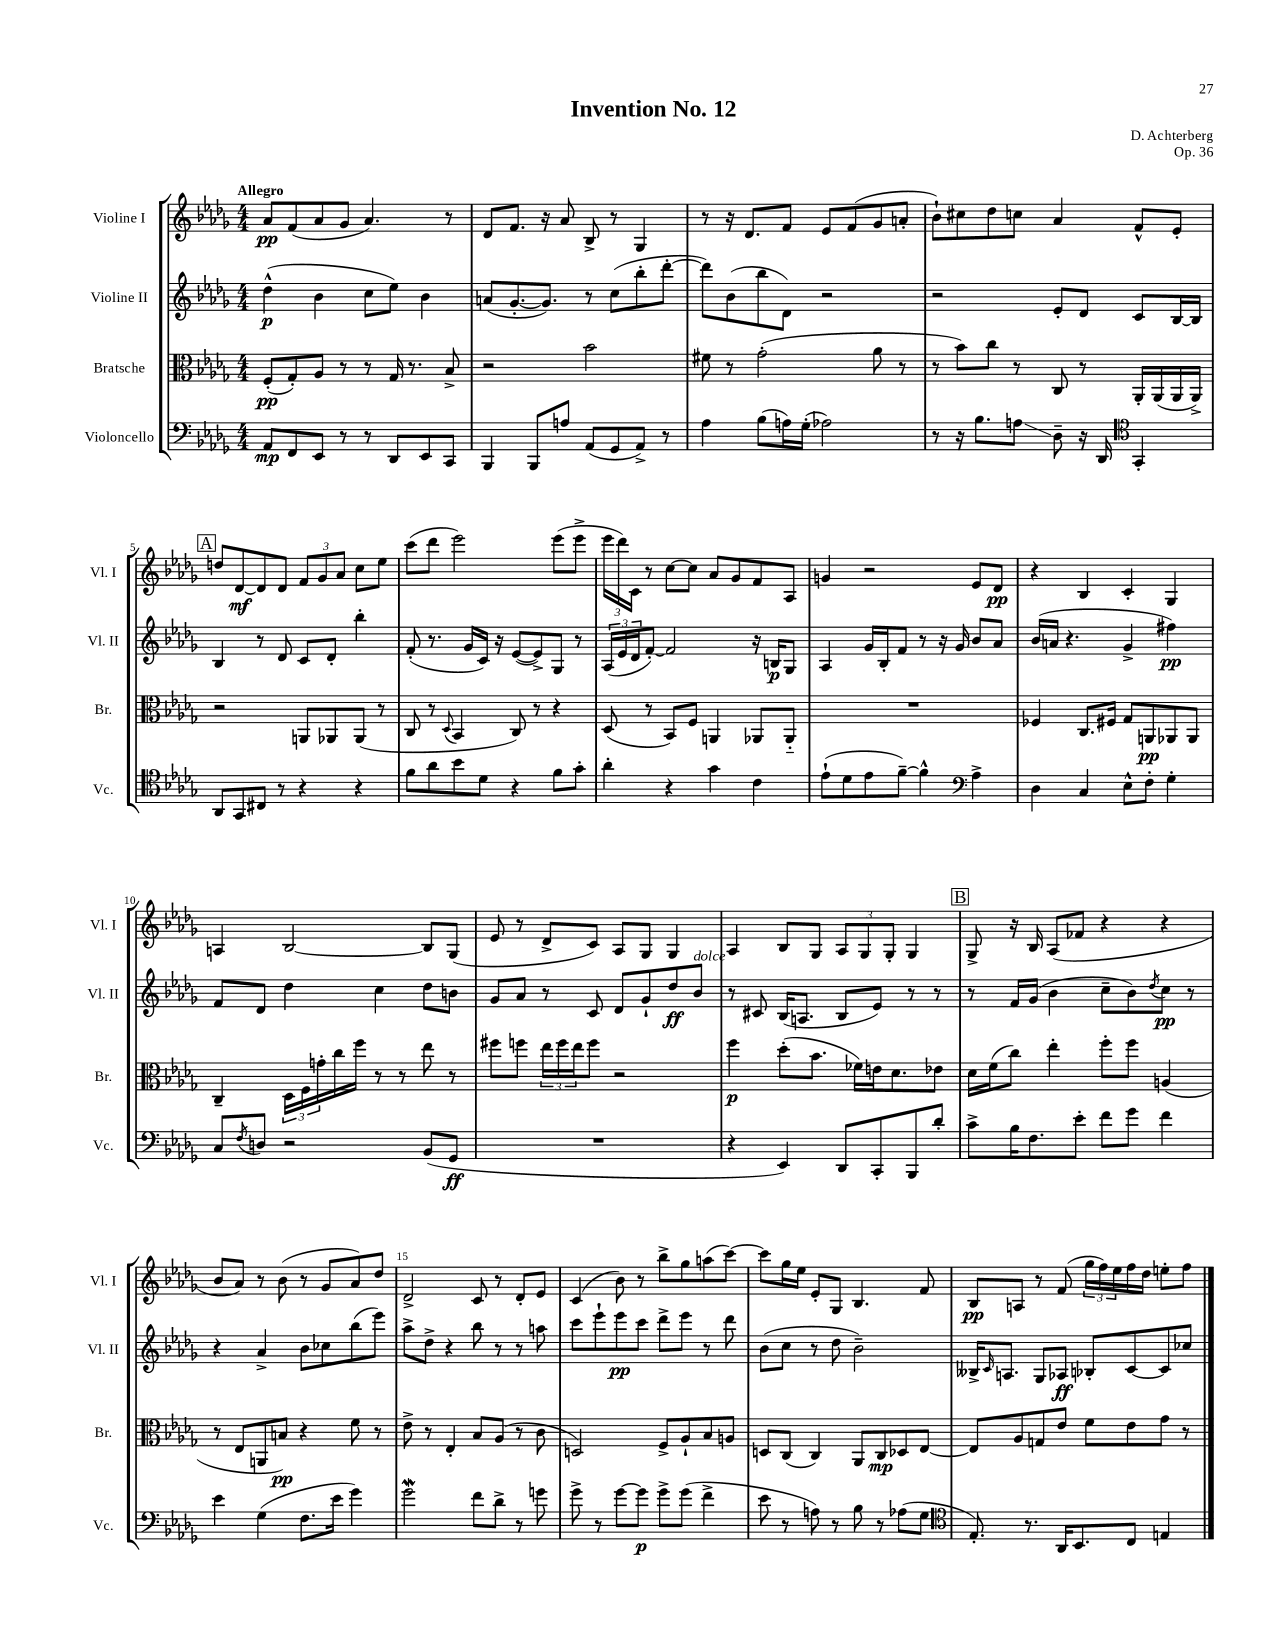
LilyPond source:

\header { title = "Invention No. 12" composer = "D. Achterberg" opus = "Op. 36" }
<<
\new StaffGroup <<
\new Staff = "s0" \with { instrumentName = "Violine I" shortInstrumentName = "Vl. I" } {
    \clef treble \key des \major \numericTimeSignature \time 4/4 \tempo "Allegro"
    aes'8\pp f'8( aes'8 ges'8 aes'4.) r8 |
    des'8 f'8. r16 aes'8 bes8-> r8 ges4 |
    r8 r16 des'8. f'8 ees'8 f'8( ges'8 a'8-. |
    bes'8-!) cis''8 des''8 c''8 aes'4 f'8-^ ees'8-. |
    \mark \markup { \box "A" } d''8 des'8~\mf des'8 des'8 \tuplet 3/2 { f'8 ges'8 aes'8 } c''8 ees''8 |
    c'''8( des'''8 ees'''2) ees'''8( ees'''8-> |
    \tuplet 3/2 { ees'''16 des'''16) c'16 } r8 c''8~ c''8 aes'8 ges'8 f'8 aes8 |
    g'4 r2 ees'8 des'8\pp |
    r4 bes4 c'4-. ges4 |
    a4 bes2~ bes8 ges8( |
    ees'8 r8 des'8-> c'8) aes8 ges8 ges4 |
    aes4 bes8 ges8 \tuplet 3/2 { aes8 ges8 ges8-. } ges4 |
    \mark \markup { \box "B" } ges8-> r16 bes16 aes8( fes'8 r4 r4 |
    bes'8 aes'8) r8 bes'8( r8 ges'8 aes'8) des''8 |
    des'2-> c'8 r8 des'8-. ees'8 |
    c'4( bes'8) r8 bes''8-> ges''8 a''8( c'''8~) |
    c'''8 ges''16 ees''16 ees'8-. ges8 bes4. f'8 |
    bes8\pp a8 r8 f'8( \tuplet 3/2 { ges''16 f''16) ees''16 } f''16 des''16 e''8-. f''8 \bar "|." |
}
\new Staff = "s1" \with { instrumentName = "Violine II" shortInstrumentName = "Vl. II" } {
    \clef treble \key des \major \numericTimeSignature \time 4/4
    des''4-^\p( bes'4 c''8 ees''8) bes'4 |
    a'8( ges'8.~-. ges'8.) r8 c''8( bes''8-. des'''8~-. |
    des'''8) bes'8( bes''8 des'8) r2 |
    r2 ees'8-. des'8 c'8 bes16~ bes16 |
    \mark \markup { \box "A" } bes4 r8 des'8 c'8 des'8-. bes''4-. |
    f'8-.( r8. ges'16 c'16) r16 ees'8~( ees'8->) ges8 r8 |
    \tuplet 3/2 { aes16( ees'16 des'16 } f'8~-.) f'2 r16 b16\p ges8 |
    aes4 ges'16 bes16-. f'8 r8 r16 ges'16 bes'8 aes'8 |
    bes'16( a'16 r4. ges'4-> fis''4\pp) |
    f'8 des'8 des''4 c''4 des''8 b'8 |
    ges'8 aes'8 r8 c'8 des'8 ges'8-! des''8\ff bes'8^\markup { \italic "dolce" } |
    r8 cis'8 bes16( a8. bes8 ees'8) r8 r8 |
    \mark \markup { \box "B" } r8 f'16 ges'16( bes'4 c''8-- bes'8) \acciaccatura { des''8 } c''8\pp r8 |
    r4 aes'4-> bes'8 ces''8 bes''8( ees'''8) |
    aes''8-> des''8-> r4 bes''8 r8 r8 a''8 |
    c'''8 ees'''8-! ees'''8\pp c'''8 des'''8-> ees'''8 r8 des'''8 |
    bes'8( c''8 r8 des''8 bes'2--) |
    beses16-> \grace { c'16 } a8. ges8 aes8\ff bes8-. c'8~ c'8 ces''8 \bar "|." |
}
\new Staff = "s2" \with { instrumentName = "Bratsche" shortInstrumentName = "Br." } {
    \clef alto \key des \major \numericTimeSignature \time 4/4
    f8-.\pp( ges8-.) aes8 r8 r8 ges16 r8. bes8-> |
    r2 bes'2 |
    fis'8 r8 ges'2-.( aes'8 r8 |
    r8 bes'8) c''8 r8 c8 r8 aes,16-. aes,16( aes,16 aes,16->) |
    \mark \markup { \box "A" } r2 a,8 aes,8 aes,8( r8 |
    c8 r8 \appoggiatura { des8 } bes,4 c8) r8 r4 |
    des8( r8 bes,8) f8 a,4 aes,8 aes,8-_ |
    R1 |
    fes4 c8. fis16 ges8 a,8\pp aes,8 aes,8 |
    c4-- \tuplet 3/2 { des16 f16 g'16-. } c''16 f''16 r8 r8 ees''8 r8 |
    fis''8 f''8 \tuplet 3/2 { ees''16 f''16 ees''16 } f''8 r2 |
    f''4\p des''8-.( bes'8. fes'16) e'16 des'8. ees'8 |
    \mark \markup { \box "B" } des'16 f'16( c''8) ees''4-. f''8-. f''8 a4( |
    r8 ees8 a,8 b8\pp) r4 f'8 r8 |
    ees'8-> r8 ees4-. bes8 aes8( r8 c'8 |
    d2) f8-> aes8-! bes8 a8 |
    d8 c8( c4) aes,8 c8\mp des8 ees8~ |
    ees8 aes8 g8 ees'8 f'8 ees'8 ges'8 r8 \bar "|." |
}
\new Staff = "s3" \with { instrumentName = "Violoncello" shortInstrumentName = "Vc." } {
    \clef bass \key des \major \numericTimeSignature \time 4/4
    aes,8\mp f,8 ees,8 r8 r8 des,8 ees,8 c,8 |
    bes,,4 bes,,8 a8 aes,8( ges,8 aes,8->) r8 |
    aes4 bes8( a16) ges16-.( aes2) |
    r8 r16 bes8. a8\glissando des8-- r16 des,16 \clef tenor ges,4-. |
    \mark \markup { \box "A" } aes,8 ges,8 cis8 r8 r4 r4 |
    f'8 aes'8 bes'8 des'8 r4 f'8 ges'8-. |
    aes'4-. r4 ges'4 c'4 |
    ees'8-!( des'8 ees'8 f'8~--) f'4-^ \clef bass aes4-> |
    des4 c4 ees8-^ f8-. ges4-. |
    c8 \acciaccatura { f8 } d8 r2 bes,8( ges,8\ff |
    R1 |
    r4 ees,4) des,8 c,8-. bes,,8 des'8-. |
    \mark \markup { \box "B" } c'8-> bes16 f8. ees'8-. f'8 ges'8 f'4 |
    ees'4 ges4( f8. ees'16 ges'4) |
    ges'2\mordent f'8 des'8-> r8 g'8 |
    ges'8-> r8 ges'8~ ges'8\p ges'8-> ges'8( f'4-> |
    ees'8 r8 a8) r8 bes8 r8 aes8( ges8 |
    \clef tenor ees8.-.) r8. aes,16 bes,8. c8 e4 \bar "|." |
}
>>
>>
\layout { \context { \Score \override BarNumber.break-visibility = ##(#f #t #t) barNumberVisibility = #(every-nth-bar-number-visible 5) } }
